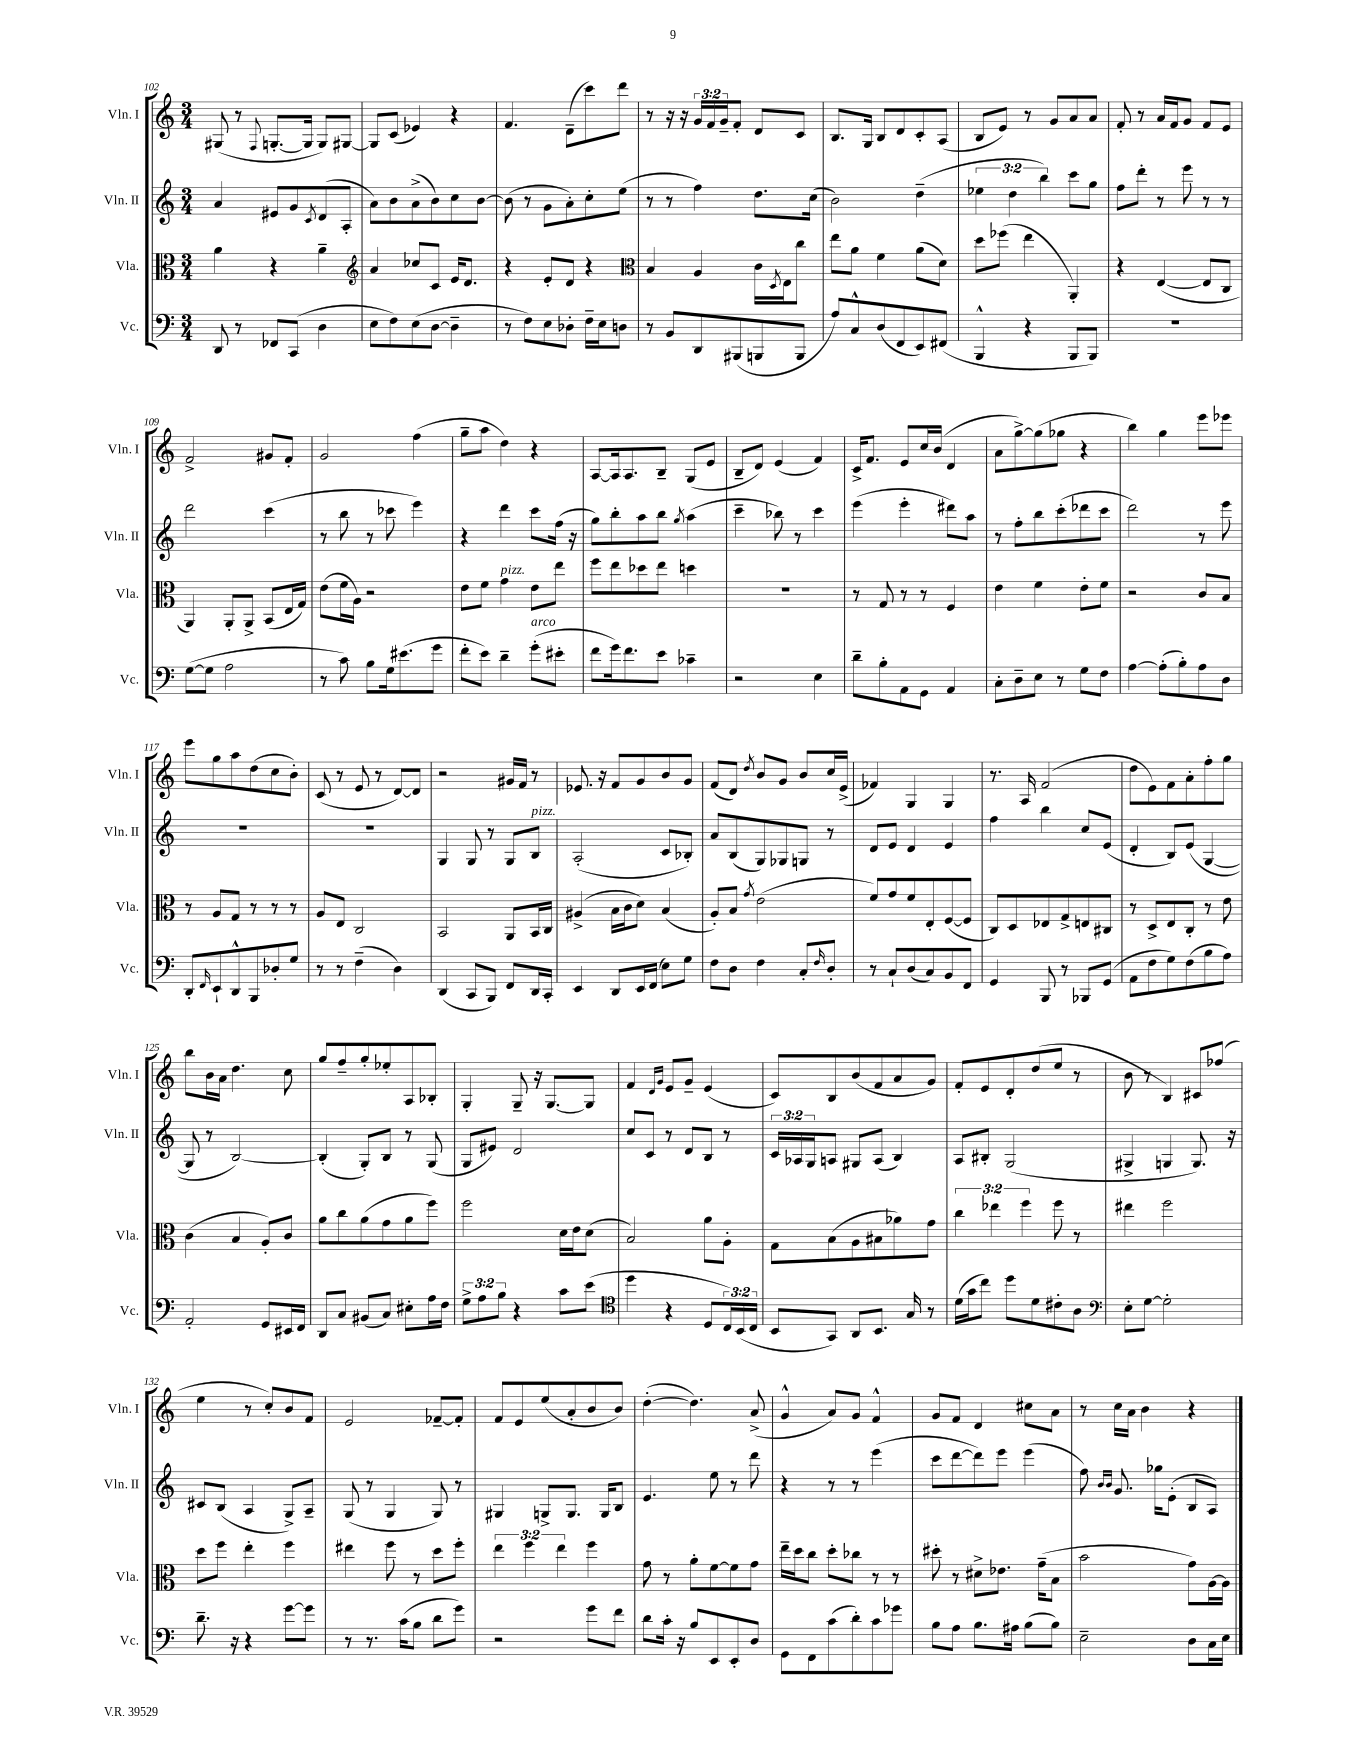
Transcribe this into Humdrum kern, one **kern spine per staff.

**kern	**kern	**kern	**kern
*part4	*part3	*part2	*part1
*staff4	*staff3	*staff2	*staff1
*I"Vc.	*I"Vla.	*I"Vln. II	*I"Vln. I
*I'Vc.	*I'Vla.	*I'Vln. II	*I'Vln. I
*clefF4	*clefC3	*clefG2	*clefG2
*k[]	*k[]	*k[]	*k[]
*M3/4	*M3/4	*M3/4	*M3/4
=102	=102	=102	=102
8DD/	4a\	4a/	(8G#X/
8r	.	.	8r
.	.	.	8qqF/
8FF-X/L	4r	8e#X/L	[8.Gn'/L
(8CC/J	.	8g/	.
.	.	.	16G/Jk]
.	.	8qc/	.
4D\	4a~\	(8d/	8G/L)
.	.	8A'/J	[8G#X/J
=103	=103	=103	=103
*	*clefG2	*	*
8E\L	4a/	8a\L)	8G#/L]
8F\)	.	8b\	(8c/J
(8E\	8cc-X/L	(8a^\	4e-X/)
[8D\J	8c/J	8b\)	.
4D~\]	16e/KL	8cc\	4r
.	8.d/J	.	.
.	.	[8b\J	.
=104	=104	=104	=104
8r	4r	(8b\]	4.f/
8F\L)	.	8r	.
8E\	8e'/L	8g\L	.
8D-X'\J	8d/J	8a'\)	(8d~\L
16F~\LL	4r	8cc'\	8ccc\)
16E\J	.	.	.
8Dn\J	.	(8ee\J	8ddd\J
=105	=105	=105	=105
*	*clefC3	*	*
8r	4B/	8r	8r
8BB/L	.	8r	16r
.	.	.	16r
8DD/	4A/	4ff\)	24g/LL
.	.	.	24f/
.	.	.	24g~/J
(8BBB#X/	.	.	8f'/J
8BBBn/	16c\LL	8.dd\L	8d/L
.	8qD/	.	.
.	16E\J	.	.
8BBB/J	8cc\J	.	8c/J
.	.	(16cc\Jk	.
=106	=106	=106	=106
8A/L)	8ee\L	2b\)	8.B/L
8C^^/	8a\J	.	.
.	.	.	16G/Jk
(8D/	4f\	.	8B/L
8FF/	.	.	8d/
8EE/)	(8a\L	(4dd~\	8c'/
(8FF#X/J	8d\J)	.	(8A/J
=107	=107	=107	=107
4BBB^^/	8dd\L	6ee-X\	8B/L
.	(8ff-X\J	.	8e/J)
.	.	6dd\	.
4r	4ee\	.	8r
.	.	6bb\)	.
.	.	.	8g/L
8BBB/L	4AA'/)	8ccc\L	8a/
8BBB/J)	.	8gg\J	8a/J
=108	=108	=108	=108
2.r	4r	8ff\L	8f'/
.	.	8ddd'\J	8r
.	([4E/	8r	16a/LL
.	.	.	16f/J
.	.	8eee\	8g/J
.	8E/L]	8r	8f/L
.	8C/J	8r	8e/J
!!LO:LB:g=z
=109	=109	=109	=109
([8G\L	4AA/)	2ddd\	2f^/
8G\J]	.	.	.
2A\	8AA'/L	.	.
.	8AA^/J	.	.
.	(8BB/L	(4ccc\	8g#X/L
.	16E/L	.	8f'/J
.	16G/JJ)	.	.
=110	=110	=110	=110
8r	(8e\L	8r	2g/
8c\)	16f\L	8bb\	.
.	16A\JJ)	.	.
8B\L	2r	8r	.
16G\k	.	8ccc-X\	.
(8.e#X\	.	.	.
.	.	4eee\)	(4ff\
8g\J	.	.	.
=111	=111	=111	=111
8f'\L	8e\L	4r	8gg~\L
8e\J)	8f\J	.	8aa\J
!	!LO:TX:a:i:t=pizz.	!	!
4d~\	4g\	4ddd\	4dd\)
!LO:TX:a:i:t=arco	!	!	!
(8g'\L	8e\L	8ccc\L	4r
8e#X'\J	8ee\J	(16ff\Jk	.
.	.	16r	.
=112	=112	=112	=112
8f\L	8ff\L	8gg\L)	[8A/L
16g\k)	8ee\	8bb'\	16A/k]
8.f\	.	.	8.A/
.	8dd-X\	8aa\	.
8e\J	8ee\J	8bb\J	8B~/J
.	.	8qgg/	.
4c-X~\	4ddn\	(4aa\	(8G/L
.	.	.	8e/J
=113	=113	=113	=113
2r	2.r	4ccc~\	8B~/L
.	.	.	8d/J)
.	.	8bb-X\)	(4e/
.	.	8r	.
4E\	.	4ccc\	4f/)
=114	=114	=114	=114
8d~\L	8r	(4eee\	16c^/KL
.	.	.	8.f/J
8B'\	8G/	.	.
8AA\	8r	4eee'\	8e/L
8GG\J	8r	.	16cc/L
.	.	.	(16b/JJ
4AA/	4F/	8ddd#X\L)	4d/
.	.	8aa\J	.
=115	=115	=115	=115
8C'\L	4e\	8r	8a\L
8D~\	.	8ff'\L	[8gg^\)
8E\J	4f\	8bb\	(8gg\]
8r	.	(8ccc'\	8gg-X\J
8G\L	8e'\L	8ddd-X\	4r
8F\J	8f\J	8ccc\J	.
=116	=116	=116	=116
[4A\	2r	2ddd\)	4bb\)
(8A'\L]	.	.	4gg\
8B'\)	.	.	.
8A\	8c/L	8r	8eee\L
8D\J	8B/J	8eee\	8eee-X\J
!!LO:LB:g=z
=117	=117	=117	=117
8DD'/L	8r	2.r	8eee\L
16qqFF/	.	.	.
8EE`/	8A/L	.	8gg\
8DD^^/	8G/J	.	8aa\
8BBB/	8r	.	(8dd\
8D-X'/	8r	.	8cc\
8G/J	8r	.	8b'\J)
=118	=118	=118	=118
8r	8A/L	2.r	(8c/
8r	8E/J	.	8r
(4F~\	2C/	.	8e/
.	.	.	8r
4D\)	.	.	[8d/L)
.	.	.	8d/J]
=119	=119	=119	=119
(4DD/	2BB/	4G/	2r
8CC/L	.	8G/	.
8BBB/J)	.	8r	.
8FF/L	8AA/L	8G/L	16g#X/LL
.	.	.	16f/JJ
!	!	!LO:TX:a:i:t=pizz.	!
16DD/L	16BB/L	8B/J	8r
16CC'/JJ	16C/JJ	.	.
=120	=120	=120	=120
4EE/	(4A#X^/	(2A'/	8.e-X/
.	.	.	16r
8DD/L	16B\LL	.	8f/L
.	16c\J	.	.
16EE/L	8d\J)	.	8g/
(16FF/JJ	.	.	.
8E\L)	(4B/	8c/L	8b/
8G\J	.	8B-X'/J)	8g/J
=121	=121	=121	=121
8F\L	8A'/L)	8a/L	(8f/L
8D\J	8B/J	(8B/	8d/J)
.	8qg/	.	8qdd/
4F\	(2e\	8G/)	8b/L
.	.	8G-X/	8g/J
8C'/L	.	8Gn/J	8b/L
16qqF/	.	.	.
8D'/J	.	8r	16cc/L
.	.	.	(16e^/JJ
=122	=122	=122	=122
8r	8f/L)	8d/L	4f-X/)
8C`/L	8g/	8e/J	.
(8D/	8f/	4d/	4G/
8C/)	8E'/	.	.
8BB/	([8F/	4e/	4G/
8FF/J	8F/J]	.	.
=123	=123	=123	=123
4GG/	8C/L)	4ff\	8.r
.	8D/	.	.
.	.	.	16A/
8BBB/	8E-X/	4bb\	(2f/
8r	8G^/	.	.
8BBB-X/L	8En/	8cc/L	.
(8GG/J	8C#X/J	(8e/J	.
=124	=124	=124	=124
8AA\L	8r	4d'/	8dd\L
8F\	8D^/L	.	8e\)
8G\)	8E/	8B/L)	8f\
(8F\	8C'/J	(8e/J	8a'\
8B\	8r	[4G/	8ff'\
8A\J)	8e\	.	8gg\J
!!LO:LB:g=z
=125	=125	=125	=125
2AA'/	(4c\	8G/]	8bb\L
.	.	8r	16b\L
.	.	.	16a\JJ
.	4B/	[2B/)	4.dd\
8GG/L	8A'/L)	.	.
16EE#X/L	8c/J	.	8cc\
16FF/JJ	.	.	.
=126	=126	=126	=126
8DD/L	8a\L	(4B'/]	8gg/L
8C/J	8cc\	.	8ff~/
(8BB#X/L	(8a\	8G'/L)	8gg'/
8C/J)	8g\	8B/J	8ee-X'/
8E#X'\L	8a\	8r	8A/
16A\L	8ff\J)	(8G/	8B-X'/J
16F\JJ	.	.	.
=127	=127	=127	=127
12G^\L	2ff\	8G/L	4G'/
12A\	.	.	.
.	.	8e#X/J)	.
12B\J	.	.	.
4r	.	2d/	8G~/
.	.	.	16r
.	.	.	[8.G/L
8c\L	16d\LL	.	.
.	16e\J	.	.
(8e\J	(8d\J	.	8G/J]
=128	=128	=128	=128
*clefC4	*	*	*
4dd\	2B/)	8cc/L	4f/
.	.	8c/J	.
.	.	.	16qqd/LL
.	.	.	16qqg/JJ
4r	.	8r	8e/L
.	.	8d/L	8g~/J
8D/L	8a\L	8B/J	(4e/
24C/L)	8A'\J	8r	.
(24BB/	.	.	.
24C/JJ	.	.	.
=129	=129	=129	=129
8BB/L	8G\L	24c/LL	8c/L)
.	.	24A-X/	.
.	.	24G/J	.
8GG/J)	(8B\	8An/J	8B/
8AA/L	8A\	8G#X/L	(8b/
8.BB/J	8B#X\	(8A/J	8f/
.	8a-X\)	4B/)	8a/
16G/	.	.	.
8r	8g\J	.	8g/J)
=130	=130	=130	=130
(16d\LL	6cc\	8A/L	8f'/L
16g\J	.	.	.
8cc\J)	.	8B#X'/J	8e/
.	6ee-X\	.	.
8dd\L	.	(2G/	8d'/
.	6ff\	.	.
8d\	.	.	(8dd/
8c#X'\	8ff\	.	8ee/J
8A\J	8r	.	8r
=131	=131	=131	=131
*clefF4	*	*	*
8E'\L	4ee#X\	4G#X^/	8b\
[8G\J	.	.	8r
2G'\]	2ff\	4Gn/	4B/)
.	.	8.G/)	8c#X/L
.	.	.	(8ff-X/J
.	.	16r	.
!!LO:LB:g=z
=132	=132	=132	=132
8.d~\	8dd\L	8c#X/L	4ee\
.	8ff\J	(8B/J	.
16r	.	.	.
4r	4ee'\	4A/	8r
.	.	.	8cc'/L)
[8g\L	4ff\	8G^/L)	8b/
8g\J]	.	8A~/J	8f/J
=133	=133	=133	=133
8r	4ee#X\	(8G/	2e/
8.r	.	8r	.
.	8ff\	4G/	.
(16c\KL	.	.	.
8B\J	8r	.	.
8d\L	8dd\L	8G/)	[8f-X~/L
8g\J)	8ff'\J	8r	8f-'/J]
=134	=134	=134	=134
2r	6ee\	4G#X/	8f/L
.	.	.	8e/
.	6ff\	.	.
.	.	8Gn^/L	(8ee/
.	6ee\	.	.
.	.	8.G/J	8a'/
8g\L	4ff\	.	8b/
.	.	16G/KL	.
8f\J	.	8B/J	8b/J)
=135	=135	=135	=135
8d\L	8g\	4.e/	([4dd'\
16c'\Jk	8r	.	.
16r	.	.	.
8B/L	8a'\L	.	4.dd\])
8EE/	[8f\	8ee\	.
8EE'/	8f\]	8r	.
8D/J	8g\J	8ddd\	(8a^/
=136	=136	=136	=136
8GG\L	16ee~\LL	4r	4g^^/
.	16dd\J	.	.
8FF\	8cc\J	.	.
(8c\	8dd'\L	8r	8a/L)
8d'\)	8cc-X\J	8r	8g/J
8c\	8r	(4eee\	4f^^/
8g-X\J	8r	.	.
=137	=137	=137	=137
8B\L	8dd#X'\	8ccc\L	8g/L
8A\J	8r	[8ddd\	8f/J
8.B\L	8d#X^\L	8ddd\])	4d/
.	8.e-X\J	8eee\J	.
16A#X\Jk	.	.	.
(8B\L	.	(4eee\	8cc#X\L
.	(16g~\KL	.	.
8B\J)	8B\J	.	8a\J
=138	=138	=138	=138
2E~\	2b\	8ff\)	8r
.	.	16qqb/LL	.
.	.	16qqb/JJ	.
.	.	8.g/	16cc\LL
.	.	.	16a\JJ
.	.	.	4b\
.	.	16gg-X\KL	.
.	.	(8e'\J	.
8D\L	8g\L)	8B/L	4r
16C\L	[16A\L	8A/J)	.
16E\JJ	16A\JJ]	.	.
==	==	==	==
*-	*-	*-	*-
